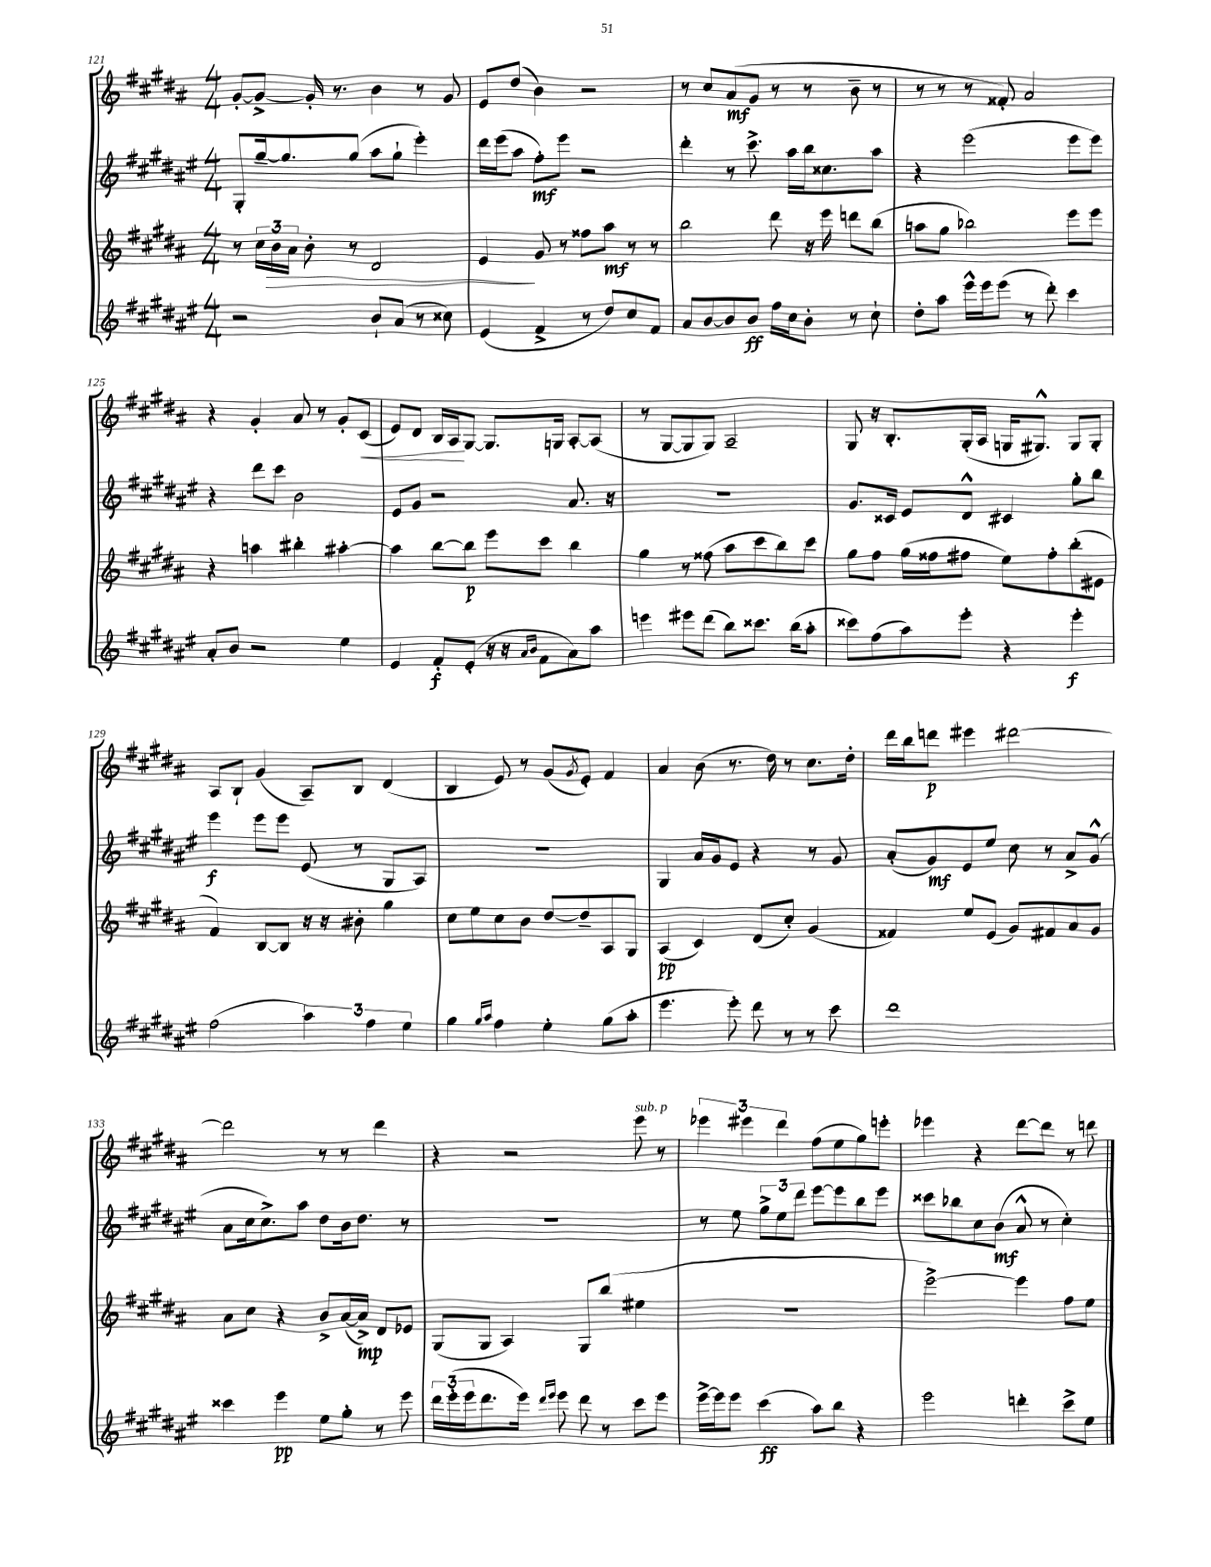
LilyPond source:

<<
\new StaffGroup <<
\new Staff = "s0" {
    \clef treble \key b \major \numericTimeSignature \time 4/4
    gis'8~-. gis'8~-> gis'16-. r8. b'4 r8 gis'8 |
    e'8 dis''8( b'4) r2 |
    r8 cis''8 ais'8\mf( gis'8 r8 r8 b'8-- r8 |
    r8 r8 r8 fisis'8-.) ais'2 |
    r4 gis'4-. ais'8 r8 gis'8-. cis'8\<( |
    e'8) dis'8 b16 ais16\! gis8~ gis8. g16 ais8~-. ais8( |
    r8 gis8~ gis8 gis8) ais2-- |
    gis8 r16 b8.-. gis16-.( ais16 g16 gis8.-^) gis8 gis8-. |
    ais8 b8-! gis'4( ais8--) b8 dis'4( |
    b4 e'8) r8 gis'8( \acciaccatura { gis'8 } e'8-.) fis'4 |
    ais'4 b'8( r8. dis''16) r8 cis''8. dis''16-. |
    dis'''16 b''16 d'''8\p eis'''4 dis'''2~ |
    dis'''2 r8 r8 dis'''4 |
    r4 r2 e'''8^\markup { \italic "sub. p" } r8 |
    \tuplet 3/2 { ees'''4 eis'''4 dis'''4 } fis''8( e''8 gis''8) e'''8-. |
    ees'''4 r4 dis'''8~ dis'''8 r8 d'''8 \bar "|." |
}
\new Staff = "s1" {
    \clef treble \key fis \major \numericTimeSignature \time 4/4
    gis8-. gis''16~-- gis''8. gis''8( ais''8 gis''8-! eis'''4-.) |
    dis'''16 eis'''16( ais''8 fis''8-.\mf) eis'''8 r2 |
    dis'''4-. r8 cis'''8.-> ais''16 b''16 cisis''8. ais''8 |
    r4 eis'''2( eis'''8 eis'''8) |
    r4 dis'''8 cis'''8 b'2 |
    eis'8 gis'8 r2 ais'8. r16 |
    r1 |
    gis'8. cisis'16 eis'8 dis'8-^ cis'4 gis''8-. b''8 |
    eis'''4\f eis'''8 eis'''8 eis'8( r8 gis8 ais8) |
    r1 |
    gis4 ais'16 gis'16 eis'8 r4 r8 gis'8 |
    ais'8-.( gis'8\mf) eis'8 eis''8 cis''8 r8 ais'8-> gis'8-^( |
    ais'8 cis''16 cis''8.->) ais''8 dis''8 b'16 dis''8. r8 |
    R1 |
    r8 eis''8 \tuplet 3/2 { gis''8-> eis''8 dis'''8 } eis'''8~ eis'''8 b''8 eis'''8 |
    cisis'''8 bes''8 cis''8 b'8\mf( ais'8-^ r8 cis''4-.) \bar "|." |
}
\new Staff = "s2" {
    \clef treble \key b \major \numericTimeSignature \time 4/4
    r8 \tuplet 3/2 { cis''16 b'16\> ais'16 } b'8-. r8 dis'2 |
    e'4\! gis'8 r8 fisis''8 ais''8\mf r8 r8 |
    b''2 dis'''8 r16 e'''16 d'''8 b''8( |
    a''8 gis''8 bes''2) e'''8 e'''8 |
    r4 a''4 bis''4-. ais''4~-. |
    ais''4 b''8~ b''8\p e'''8 cis'''8 b''4 |
    gis''4 r8 fisis''8( ais''8 cis'''8 b''8) cis'''8 |
    gis''8 fis''8 gis''16( fisis''16 fis''8 e''8) fis''8-. b''8-.( eis'8 |
    fis'4) b8~ b8 r16 r16 bis'8-. gis''4 |
    cis''8 e''8 cis''8 b'8 dis''8~ dis''8-- ais8 gis8 |
    ais4\pp( cis'4) dis'8( cis''8-.) gis'4( |
    fisis'4) e''8 e'8( gis'8) fis'8 ais'8 gis'8 |
    ais'8 cis''8 r4 b'8-> ais'16~( ais'16->\mp) dis'8 ees'8 |
    gis8( gis8 ais4) gis8 b''8( eis''4 |
    r1 |
    e'''2~->) e'''4 fis''8 e''8 \bar "|." |
}
\new Staff = "s3" {
    \clef treble \key fis \major \numericTimeSignature \time 4/4
    r2 b'8-! ais'8( r8 cisis''8) |
    eis'4( fis'4-> r8 dis''8) cis''8 fis'8 |
    ais'8 b'8~ b'8 b'8\ff fis''16 cis''16 b'8-. r8 cis''8-! |
    dis''8-. ais''8 eis'''16-^ eis'''16 eis'''8( r8 dis'''8-.) cis'''4 |
    ais'8-. b'8 r2 eis''4 |
    eis'4 fis'8-.\f eis'8-.( r16 r16 \grace { ais'16 b'16 } fis'8 ais'8) ais''8 |
    e'''4 eis'''8 dis'''8( b''8) cisis'''8. b''16( ais''8-. |
    cisis'''8) fis''8( ais''8) eis'''8-. r4 eis'''4-.\f |
    fis''2( \tuplet 3/2 { ais''4) fis''4 eis''4 } |
    gis''4 \grace { gis''16 ais''16 } fis''4 eis''4-. gis''8( ais''8-. |
    eis'''4. eis'''8-.) dis'''8 r8 r8 cis'''8 |
    dis'''1 |
    cisis'''4 eis'''4\pp eis''8 gis''8-. r8 eis'''8 |
    \tuplet 3/2 { dis'''16 eis'''16-.( eis'''16 } dis'''8. eis'''16) \grace { dis'''16 eis'''16 } eis'''8 dis'''8 r8 cis'''8 eis'''8 |
    eis'''16~-> eis'''16 eis'''8 cis'''4\ff( ais''8) b''8 r4 |
    eis'''2 d'''4-. cis'''8-> eis''8 \bar "|." |
}
>>
>>
\layout { \context { \Score currentBarNumber = #121 } }
